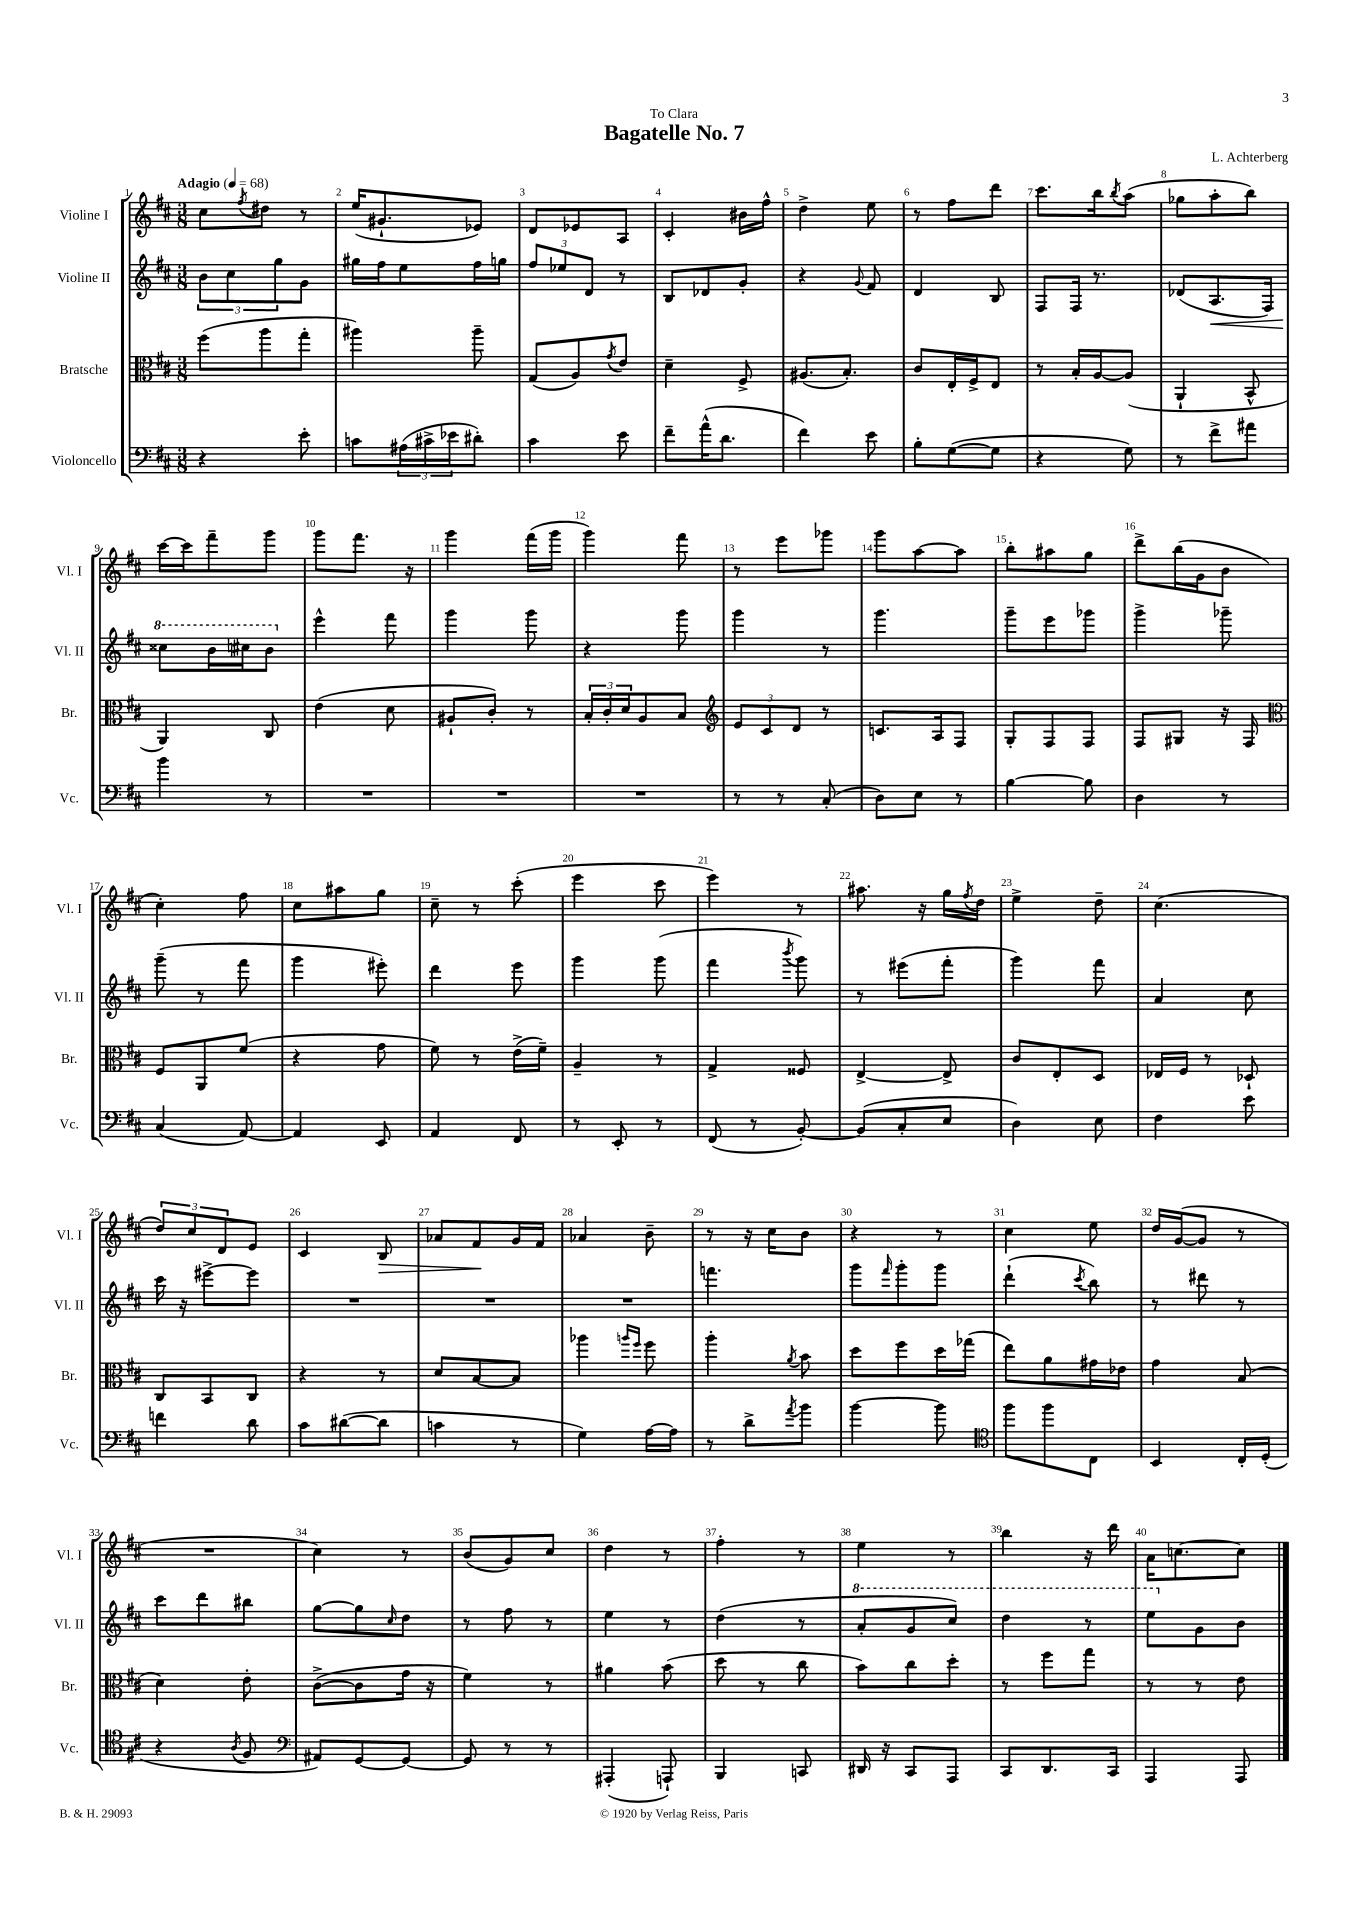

**kern	**kern	**kern	**kern
*staff4	*staff3	*staff2	*staff1
*clefF4	*clefC3	*clefG2	*clefG2
*k[f#c#]	*k[f#c#]	*k[f#c#]	*k[f#c#]
*M3/8	*M3/8	*M3/8	*M3/8
*MM68	*MM68	*MM68	*MM68
4r	(8ff#\L	12b\L	8cc#\L
.	.	12cc#\	.
.	.	.	8qff#/
.	8aa\	.	8dd#\J
.	.	12gg\	.
8e'\	8gg'\J	8g\J	8r
=	=	=	=
8c\L	4aa#\)	16gg#\LL	(16ee/LK
.	.	16ff#\J	8.g#`/
(24A#\L	.	8ee\	.
24c#^\	.	.	.
24e-\J	.	.	.
8d#'\J)	8aa#~\	16ff#\L	8e-/J)
.	.	16gg\JJ	.
=	=	=	=
4c#\	(8G/L	12ff#/L	8d/L
.	.	12ee-/	.
.	8A/)	.	8e-/
.	.	12d/J	.
.	8qg/	.	.
8e\	8e/J	8r	8A/J
=	=	=	=
8f#~\L	4d~\	8B/L	4c#'/
(16a^^\K	.	8d-/	.
8.d\J	.	.	.
.	8F#^/	8g'/J	16b#\LL
.	.	.	16ff#^^\JJ
=	=	=	=
4f#\)	(8.A#/L	4r	4dd^\
.	8.B'/J)	.	.
.	.	8qqg/	.
8e\	.	8f#/	8ee\
=	=	=	=
8B'\L	8c#/L	4d/	8r
([8G\	16E'/L	.	8ff#\L
.	16F#^/J	.	.
8G\]J	8E/J	8B/	8ddd\J
=	=	=	=
4r	8r	8F#/L	8.ccc#\L
.	16B'/LL	16F#/Jk	.
.	[16A/J	8.r	16bb\k
.	.	.	8qbb/
8G\)	(8A/]J	.	(8aa\J
=	=	=	=
8r	4AA`/	(8d-/L	8gg-\L
8f#^\L	.	8.A/	8aa'\
8a#\J	8BB^^/	.	8bb\J)
.	.	16F#/Jk)	.
=	=	=	=
4b\	4AA/)	8ccc##\L	[16ccc#\LL
.	.	.	16ccc#\]J
.	.	16bb\L	8fff#~\
.	.	16ccc#\J	.
8r	8C#/	8bb\J	8ggg\J
=	=	=	=
4.r	(4e\	4eee^^\	8ggg\L
.	.	.	8.fff#\J
.	8d\	8fff#\	.
.	.	.	16r
=	=	=	=
4.r	8A#`/L	4ggg\	4ggg\
.	8c#'/J)	.	.
.	8r	8ggg\	(16fff#\LL
.	.	.	16ggg\JJ
=	=	=	=
4.r	24B'/LL	4r	4ggg\)
.	24c#'/	.	.
.	24d/J	.	.
.	8A/	.	.
.	8B/J	8ggg\	8fff#\
=	=	=	=
*	*clefG2	*	*
8r	12e/L	4ggg\	8r
.	12c#/	.	.
8r	.	.	8eee\L
.	12d/J	.	.
(8C#'/	8r	8r	8ggg-\J
=	=	=	=
8D\L)	8.c/L	4.ggg\	8ggg\L
8E\J	.	.	[8aa\
.	16A/k	.	.
8r	8F#/J	.	8aa\]J
=	=	=	=
[4B\	8G'/L	8ggg~\L	8bb'\L
.	8F#/	8eee\	8aa#\
8B\]	8F#/J	8ggg-\J	8gg\J
=	=	=	=
4D\	8F#/L	4ggg^\	8ddd^\L
.	8G#/J	.	(16bb\L
.	.	.	16g\J
8r	16r	8ggg-~\	8b\J
.	16F#/	.	.
=	=	=	=
*	*clefC3	*	*
(4C#/	8F#/L	(8ggg~\	4cc#'\)
.	8AA/	8r	.
[8AA/)	(8f#/J	8fff#\	8ff#\
=	=	=	=
4AA/]	4r	4ggg\	8cc#\L
.	.	.	8aa#\
8EE/	8g\	8eee#'\)	8gg\J
=	=	=	=
4AA/	8f#\)	4ddd\	8cc#~\
.	8r	.	8r
8FF#/	(16e^\LL	8eee\	(8ccc#'\
.	16f#~\JJ)	.	.
=	=	=	=
8r	4A~/	4ggg\	4eee\
8EE'/	.	.	.
8r	8r	(8ggg\	8ccc#\
=	=	=	=
(8FF#/	4G^/	4fff#\	4eee\)
8r	.	.	.
.	.	8qbbb/	.
[8BB'/)	8F##/	8ggg\)	8r
=	=	=	=
(8BB/]L	[4E^/	8r	8.aa#\
8C#'/	.	(8eee#\L	.
.	.	.	16r
8E/J	8E^/]	8fff#'\J	16gg\LL
.	.	.	8qff#/
.	.	.	16dd\JJ
=	=	=	=
4D\)	8c#/L	4ggg\)	4ee^\
.	8E'/	.	.
8E\	8D/J	8fff#\	8dd~\
=	=	=	=
4F#\	16E-/LL	4a/	(4.cc#\
.	16F#/JJ	.	.
.	8r	.	.
8e\	8D-`/	8cc#\	.
=	=	=	=
4f\	8C#/L	16ccc#\	12dd/L)
.	.	16r	.
.	.	.	12cc#/
.	8BB/	[8eee#^\L	.
.	.	.	12d/
8d\	8C#/J	8eee#\]J	8e/J
=	=	=	=
8c#\L	4r	4.r	4c#/
([8d#\	.	.	.
8d#\]J	8r	.	8B/
=	=	=	=
4c\	8d/L	4.r	8a-/L
.	[8B/	.	8f#/
8r	8B/]J	.	16g/L
.	.	.	16f#/JJ
=	=	=	=
4G\)	4aa-\	4.r	4a-/
.	16qqaa/LL	.	.
.	16qqff#/JJ	.	.
[16A\LL	8ff#\	.	8b~\
16A\]JJ	.	.	.
=	=	=	=
8r	4aa'\	4.fff\	8r
8d^\L	.	.	16r
.	.	.	16cc#\LK
8qa/	8qa/	.	.
8b\J	8b\	.	8b\J
=	=	=	=
[4b\	8dd\L	8ggg\L	4r
.	.	16qqfff#/	.
.	8ff#\	8ggg'\	.
8b\]	16dd\L	8ggg\J	8r
.	(16gg-\JJ	.	.
=	=	=	=
*clefC4	*	*	*
8ff#\L	8ee\L)	(4ddd`\	4cc#\
8ff#\	8a\	.	.
.	.	8qccc#/	.
8C#\J	16g#\L	8bb\)	8ee\
.	16e-\JJ	.	.
=	=	=	=
4BB/	4g\	8r	16dd/LL
.	.	.	([16g/J
.	.	8ddd#\	8g/]J
16C#'/LL	(8B/	8r	8r
(16D'/JJ	.	.	.
=	=	=	=
4r	4d\)	8ccc#\L	4.r
.	.	8ddd\	.
8qA/	.	.	.
8F#/	8e'\	8bb#\J	.
=	=	=	=
*clefF4	*	*	*
8AA#/L)	([8c#^\L	[8gg\L	4cc#\)
[8GG/	8c#\]	8gg\]	.
.	.	16qqcc#/	.
8GG/_J	16g\Jk	8dd\J	8r
.	16r	.	.
=	=	=	=
8GG/]	4f#\)	8r	(8b/L
8r	.	8ff#\	8g/)
8r	8r	8r	8cc#/J
=	=	=	=
(4AAA#'/	4a#\	4ee\	4dd\
8AAA`/)	(8b\	8r	8r
=	=	=	=
4BBB/	8dd\	(4dd\	4ff#'\
.	8r	.	.
8CC/	8cc#\	8r	8r
=	=	=	=
16DD#/	8b\L)	8aa'/L	4ee\
16r	.	.	.
8CC#/L	8cc#\	8gg/	.
8AAA/J	8dd'\J	8ccc#/J)	8r
=	=	=	=
8CC#/L	8r	4ddd\	4bb\
8.DD/	8ff#\L	.	.
.	8gg\J	8r	16r
16CC#/Jk	.	.	16ddd\
=	=	=	=
4AAA/	8r	8eee\L	16a\LK
.	.	.	[8.cc\
.	8r	8g\	.
8AAA/	8e\	8b\J	8cc\]J
==	==	==	==
*-	*-	*-	*-
